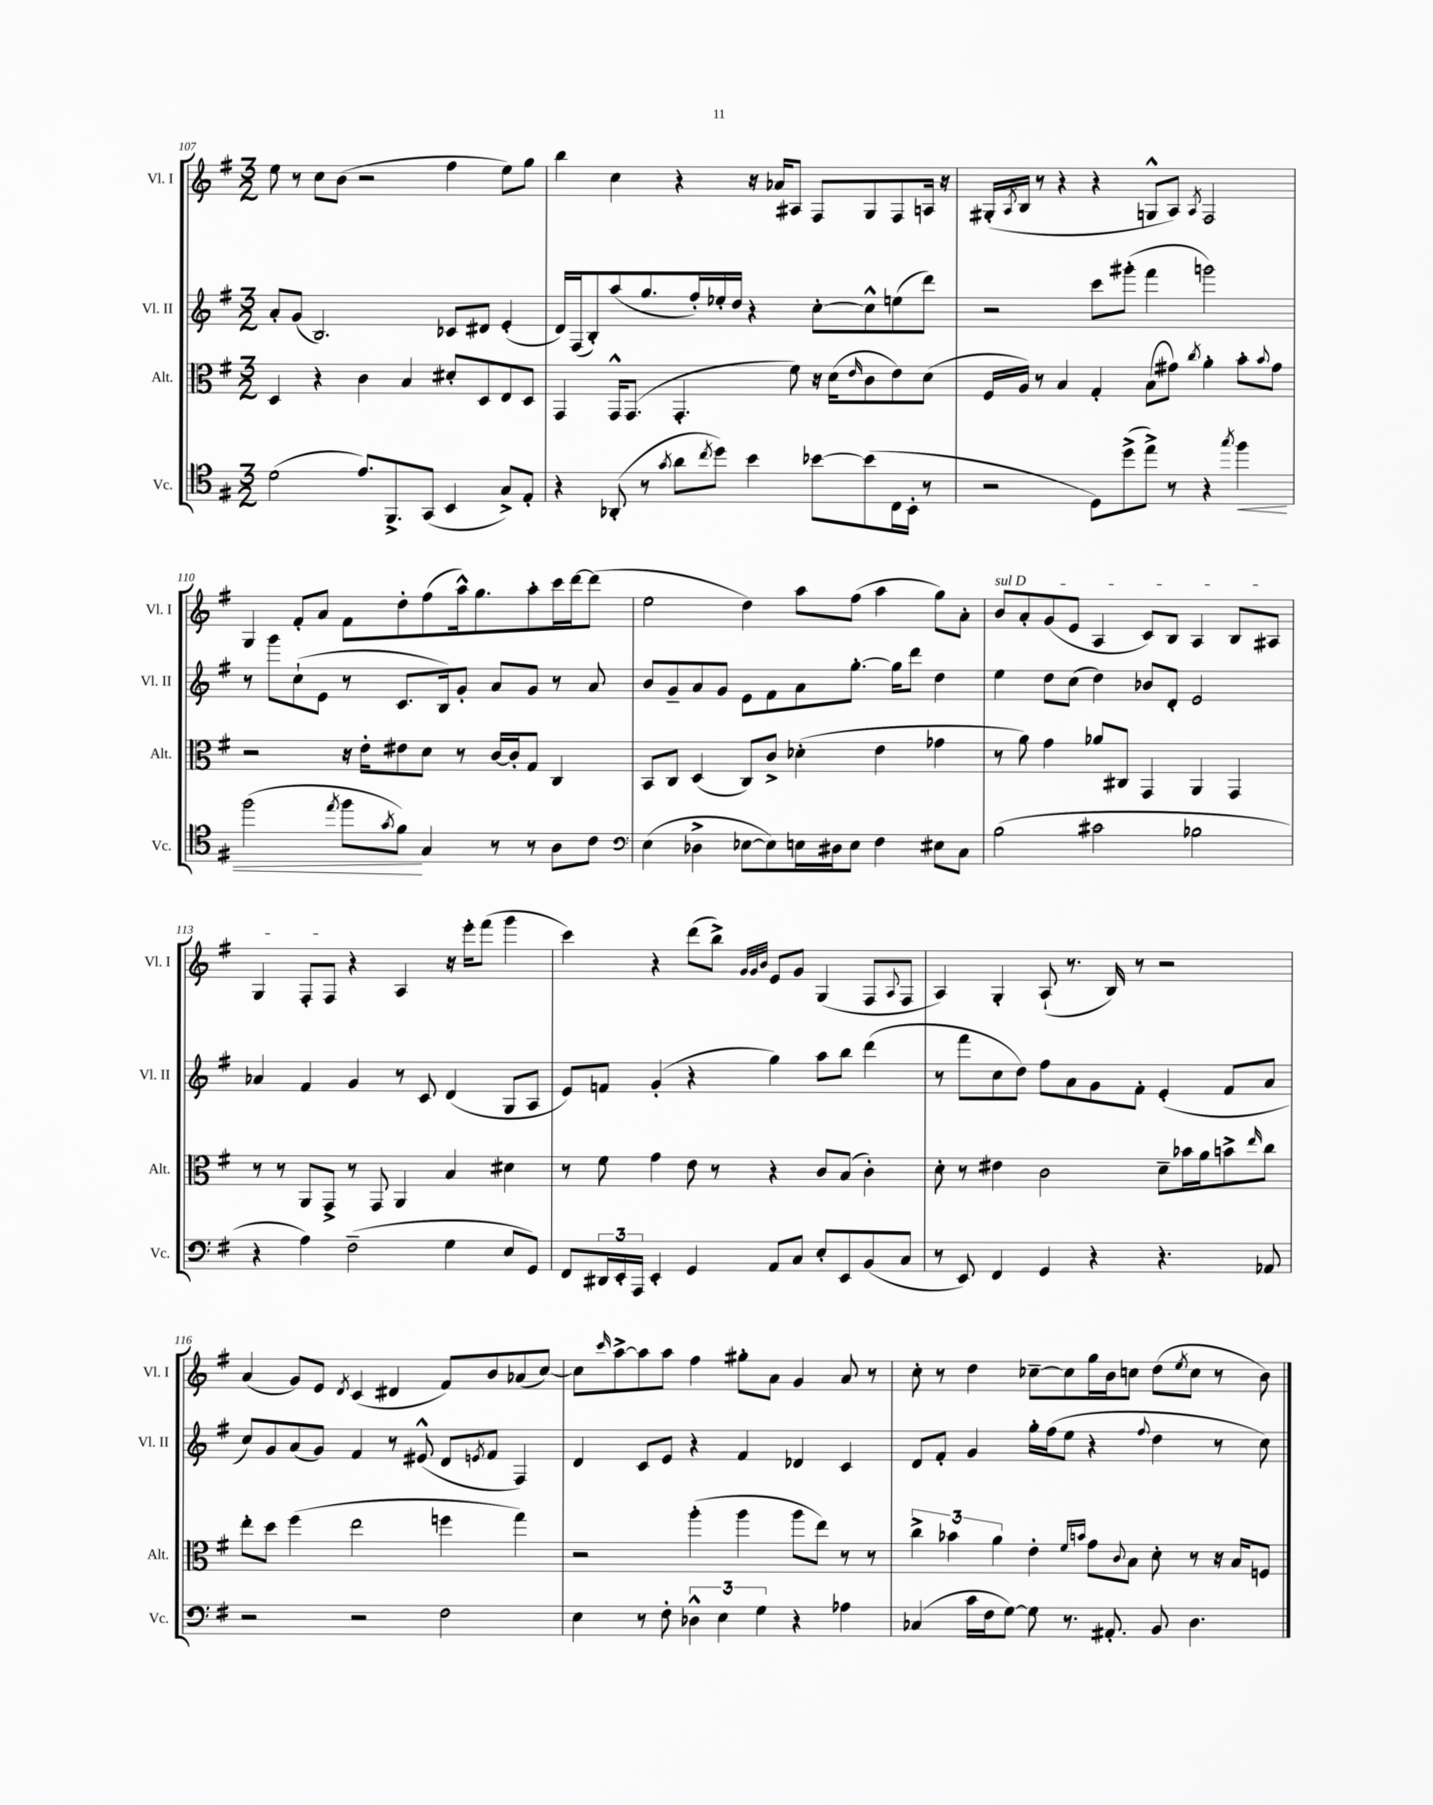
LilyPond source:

<<
\new StaffGroup <<
\new Staff = "s0" \with { instrumentName = "Vl. I" shortInstrumentName = "Vl. I" } {
    \clef treble \key g \major \numericTimeSignature \time 3/2
    e''8 r8 c''8 b'8( r2 fis''4 e''8) g''8 |
    b''4 c''4 r4 r16 aes'16 ais8 fis8 g8 fis8 a16 r16 |
    gis16-.( \acciaccatura { a8 } b16 r8 r4 r4 g8-^ a8) \acciaccatura { a8 } fis2 |
    g4 fis'8-. a'8 fis'8 d''8-. fis''8( a''16-^) g''8. a''8-. c'''16 d'''16~ d'''8( |
    e''2 d''4) a''8 fis''8( a''4 g''8) a'8-. |
    \once \override TextSpanner.bound-details.left.text = \markup { \italic "sul D" } b'8\startTextSpan a'8-. g'8( e'8 a4 c'8) b8 a4 b8 ais8 |
    g4 fis8-. fis8\stopTextSpan r4 a4 r16 e'''16-. fis'''8( g'''4 |
    c'''4) r4 d'''8( b''8->) \grace { g'32 g'32 b'32 } e'8 g'8 g4( fis8 \appoggiatura { a8 } fis8 |
    a4) g4-. a8-!( r8. b16) r8 r2 |
    a'4( g'8) e'8 \acciaccatura { d'8 } c'4( dis'4 fis'8) b'8 aes'8( c''8~) |
    c''8 \grace { c'''16 } a''8~-> a''8 a''8 fis''4 gis''8-. a'8 g'4 a'8 r8 |
    c''8-. r8 d''4 ces''8~-- ces''8 g''16 b'16 c''8 d''8( \acciaccatura { e''8 } c''8 r8 b'8) \bar "|." |
}
\new Staff = "s1" \with { instrumentName = "Vl. II" shortInstrumentName = "Vl. II" } {
    \clef treble \key g \major \numericTimeSignature \time 3/2
    a'8-. g'8( b2.) ces'8 dis'8 e'4-.( |
    d'16) fis16( b8-.) a''8( g''8. fis''16-.) ees''16-. d''16 r4 c''8~-. c''8-^ e''8( d'''8) |
    r2 c'''8 gis'''8-.( fis'''4 g'''2) |
    r8 g'''8 c''8-!( e'8 r8 c'8. b16) g'8-. a'8 g'8 r8 a'8 |
    b'8 g'8-- a'8 g'8 e'8 fis'8 a'8 g''8.~-. g''16 d'''8 d''4 |
    e''4 d''8 c''8( d''4) bes'8 d'8-. e'2 |
    aes'4 fis'4 g'4 r8 c'8 d'4( g8 a8 |
    e'8) f'8 g'4-.( r4 g''4) a''8 b''8 d'''4( |
    r8 fis'''8 c''8 d''8) fis''8 a'8 g'8 fis'8-. e'4-.( fis'8 a'8 |
    c''8) g'8 a'8( g'8) fis'4 r8 eis'8-^( d'8 \acciaccatura { e'8 } fis'8 fis4) |
    d'4 c'8 e'8 r4 fis'4 des'4 c'4 |
    d'8 fis'8-. g'4 g''16-. fis''16( e''8 r4 \appoggiatura { fis''8 } d''4 r8 c''8) \bar "|." |
}
\new Staff = "s2" \with { instrumentName = "Alt." shortInstrumentName = "Alt." } {
    \clef alto \key g \major \numericTimeSignature \time 3/2
    d4 r4 c'4 b4 dis'8-. d8 e8 d8 |
    g,4 g,16-^ g,8.( g,4.-. fis'8) r16 d'16( \grace { e'16 } c'8 e'8) d'8( |
    fis16 a16) r8 b4 g4-. b8( gis'8) \acciaccatura { c''8 } a'4-. b'8-. \appoggiatura { b'8 } gis'8 |
    r2 r16 e'16-. eis'8 d'8 r8 c'16~ c'16-. g8 c4 |
    b,8 c8 d4( c8) c'8-> des'4-.( e'4 ges'4 |
    r8 a'8) g'4 aes'8 cis8 g,4 a,4 g,4 |
    r8 r8 a,8 g,8-> r8 g,8 a,4 b4 dis'4 |
    r8 fis'8 g'4 e'8 r8 r4 c'8 b8( c'4-.) |
    d'8-. r8 eis'4 c'2 d'8-- bes'16 a'16 b'8-> \grace { e''16 } c''8 |
    e''8-. d''8 fis''4( e''2 f''4 g''4) |
    r2 a''4-.( a''4 a''8 e''8) r8 r8 |
    \tuplet 3/2 { c''4-> bes'4 a'4 } e'4-. \grace { fis'16 b'16 } g'8 \appoggiatura { c'8 } b8 d'8-. r8 r16 b16 f8 \bar "|." |
}
\new Staff = "s3" \with { instrumentName = "Vc." shortInstrumentName = "Vc." } {
    \clef tenor \key g \major \numericTimeSignature \time 3/2
    d'2( e'8.) fis,8.-> g,8( b,4 g8->) e8-. |
    r4 aes,8-.( r8 \acciaccatura { g'8 } a'8 \acciaccatura { c''8 } d''8) b'4 bes'8~ bes'8( c16 b,16-. r8 |
    r2 d8) d''8->( e''8->) r8 r4 \acciaccatura { g''8 } fis''4\< |
    fis''2( \acciaccatura { e''8 } fis''8 \acciaccatura { g'8 } fis'8\!) g4 r8 r8 a8 c'8 |
    \clef bass e4( des4-> ees8~ ees8) e16 dis16 e8 fis4 eis8 c8 |
    b2( cis'2 bes2 |
    r4 a4) fis2--( g4 e8 g,8) |
    fis,8 \tuplet 3/2 { dis,16 e,16-. a,,16 } e,4-. g,4 a,8 c8 e8-. e,8 b,8( c8 |
    r8 e,8) fis,4 g,4 r4 r4. aes,8 |
    r2 r2 fis2 |
    e4 r8 fis8-. \tuplet 3/2 { des4-^ e4 g4 } r4 aes4 |
    ces4( c'16 fis16 g8~) g8 r8. ais,8.-. b,8 d4. \bar "|." |
}
>>
>>
\layout { \context { \Score currentBarNumber = #107 } }
